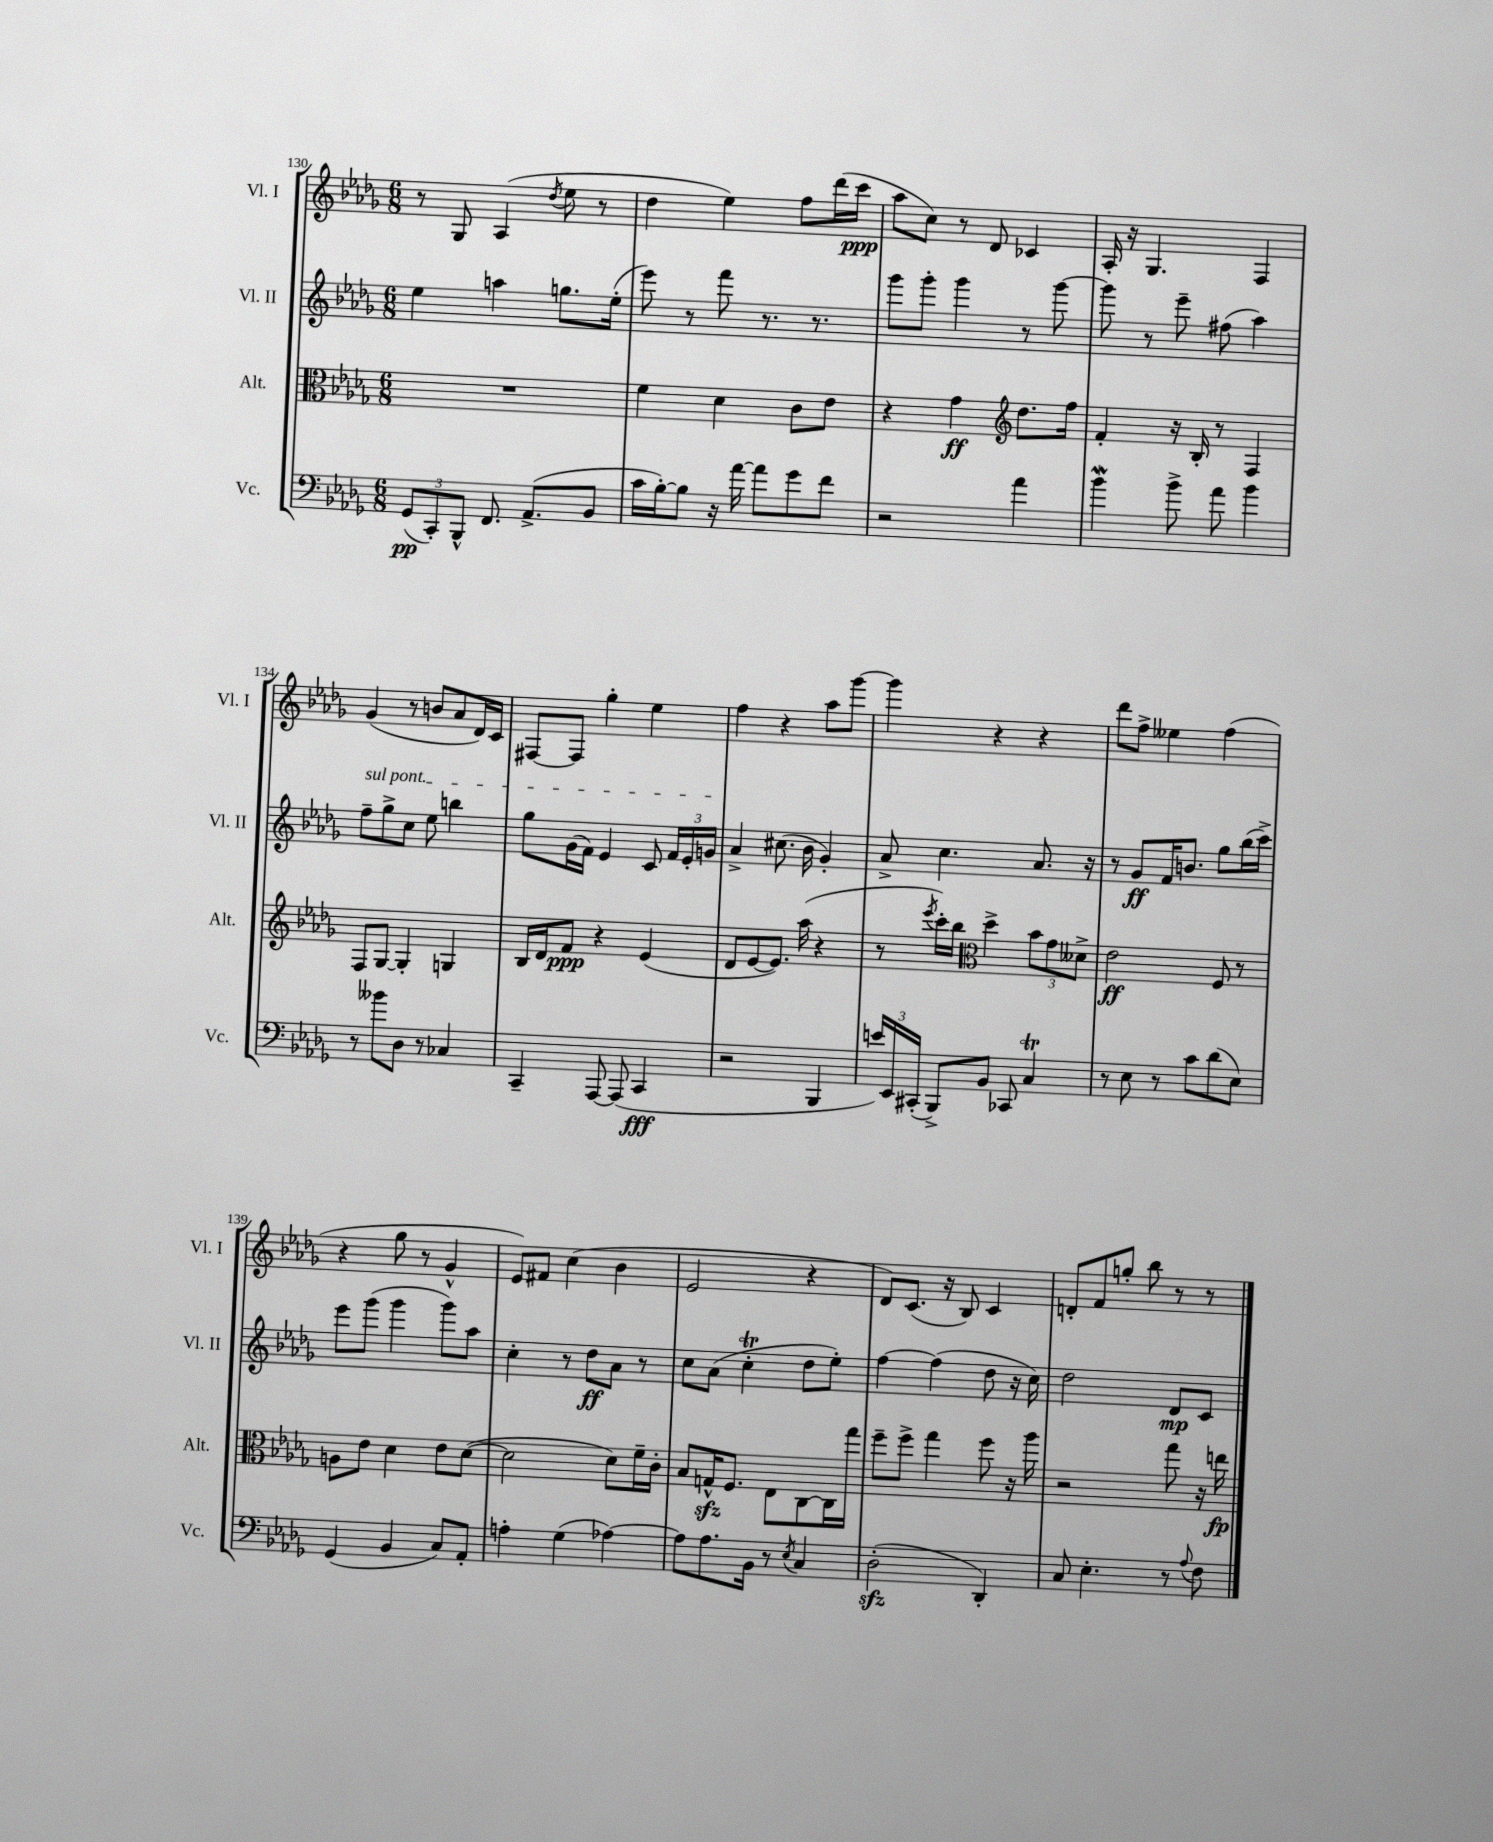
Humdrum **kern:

**kern	**kern	**kern	**kern
*staff4	*staff3	*staff2	*staff1
*clefF4	*clefC3	*clefG2	*clefG2
*k[b-e-a-d-g-]	*k[b-e-a-d-g-]	*k[b-e-a-d-g-]	*k[b-e-a-d-g-]
*M6/8	*M6/8	*M6/8	*M6/8
(12GG-	2.r	4ee-	8r
12CC')	.	.	.
.	.	.	8G-
12BBB-^^	.	.	.
8.FF	.	4aa	(4A-
(8.AA-^	.	.	.
.	.	.	8qdd-
.	.	8.gg	8ee-
8BB-	.	.	8r
.	.	(16ee-'	.
=	=	=	=
16c	4f	8eee-)	4dd-
[16B-')	.	.	.
8B-]	.	8r	.
16r	4d-	8fff	4ee-)
[16a-	.	.	.
8a-]	.	8.r	.
8g-	8c	.	8ff
.	.	8.r	.
8f	8e-	.	(16ddd-
.	.	.	16ccc
=	=	=	=
2r	4r	8ggg-	8aa-
.	.	8ggg-'	8cc)
.	4g-	4ggg-	8r
.	.	.	8d-
*	*clefG2	*	*
4a-	8.dd-	8r	4c-
.	.	[8ggg-	.
.	16ff	.	.
=	=	=	=
4b-	4f'	8ggg-]	16A-'
.	.	.	16r
.	.	8r	4.G-
8b-^	16r	8eee-~	.
.	16B-'	.	.
8a-	8r	(8ff#	.
4b-	4F	4aa-)	4F
=	=	=	=
8r	8F	8ff~	(4g-
8b--	[8G-	8gg-^	.
8D-	4G-']	8cc	8r
8r	.	8ee-	8b
4C-	4G	4bb	8a-
.	.	.	16d-)
.	.	.	16c
=	=	=	=
4CC~	16B-	8gg-	[8F#
.	16d-	.	.
.	8f	(16g-	8F#]
.	.	16f)	.
[8AAA-	4r	4e-	4gg-'
(8AAA-]	.	.	.
4CC	(4e-	8c	4ee-
.	.	24f	.
.	.	24e-'	.
.	.	24g	.
=	=	=	=
2r	8d-	4a-^	4ff
.	[8e-	.	.
.	8.e-])	(8.cc#	4r
.	(16aa-	16b-	.
4BBB-	4r	4g-')	8aa-
.	.	.	[8ggg-
=	=	=	=
24e)	8r	8a-^	4ggg-]
24EE-	.	.	.
(24CC#'	.	.	.
.	8qeee-	.	.
8BBB-^)	16ccc')	4.cc	.
.	16bb-	.	.
*	*clefC3	*	*
8BB-	4dd-^	.	4r
8CC-	.	.	.
4C	12b-	8.a-	4r
.	12g-	.	.
.	12d--^	.	.
.	.	16r	.
=	=	=	=
8r	2e-	8r	8ddd-
8E-	.	8g-	8ff^
8r	.	16f	4ee--
.	.	8.b	.
8c	.	.	.
(8d-	8F	8gg-	(4ff
8E-)	8r	(16bb-	.
.	.	16ccc^)	.
=	=	=	=
(4GG-	8A	8eee-	4r
.	8e-	(8ggg-	.
4BB-	4d-	4ggg-	8gg-
.	.	.	8r
8C)	8e-	8ggg-)	4g-^^
8AA-'	([8d-	8aa-	.
=	=	=	=
4A'	2d-]	4cc'	8e-)
.	.	.	8f#
(4G-	.	8r	(4cc
.	.	8dd-	.
[4A-)	8d-)	8a-	4b-
.	16f~	8r	.
.	16c'	.	.
=	=	=	=
8A-]	8B-	8cc	2e-
8.A-	16G^^	(8a-	.
.	8.F	.	.
.	.	4cc'	.
16BB-	.	.	.
8r	8E-	.	.
8qE-	.	.	.
4C	[8C	8dd-	4r
.	16C]	8ee-')	.
.	16gg-	.	.
=	=	=	=
(2D-'	8ff~	[4ff	8d-)
.	8ff^	.	(8.c
.	4gg-	(4ff]	.
.	.	.	16r
.	.	.	8B-)
4DD-')	8ff	8dd-	4c
.	16r	16r	.
.	16aa-	16cc)	.
=	=	=	=
8C	2r	2dd-	8d'
4.E-'	.	.	8f
.	.	.	8gg'
.	.	.	8bb-
8r	8gg-	8d-	8r
8qqA-	.	.	.
8F	16r	8c	8r
.	16ee	.	.
==	==	==	==
*-	*-	*-	*-
